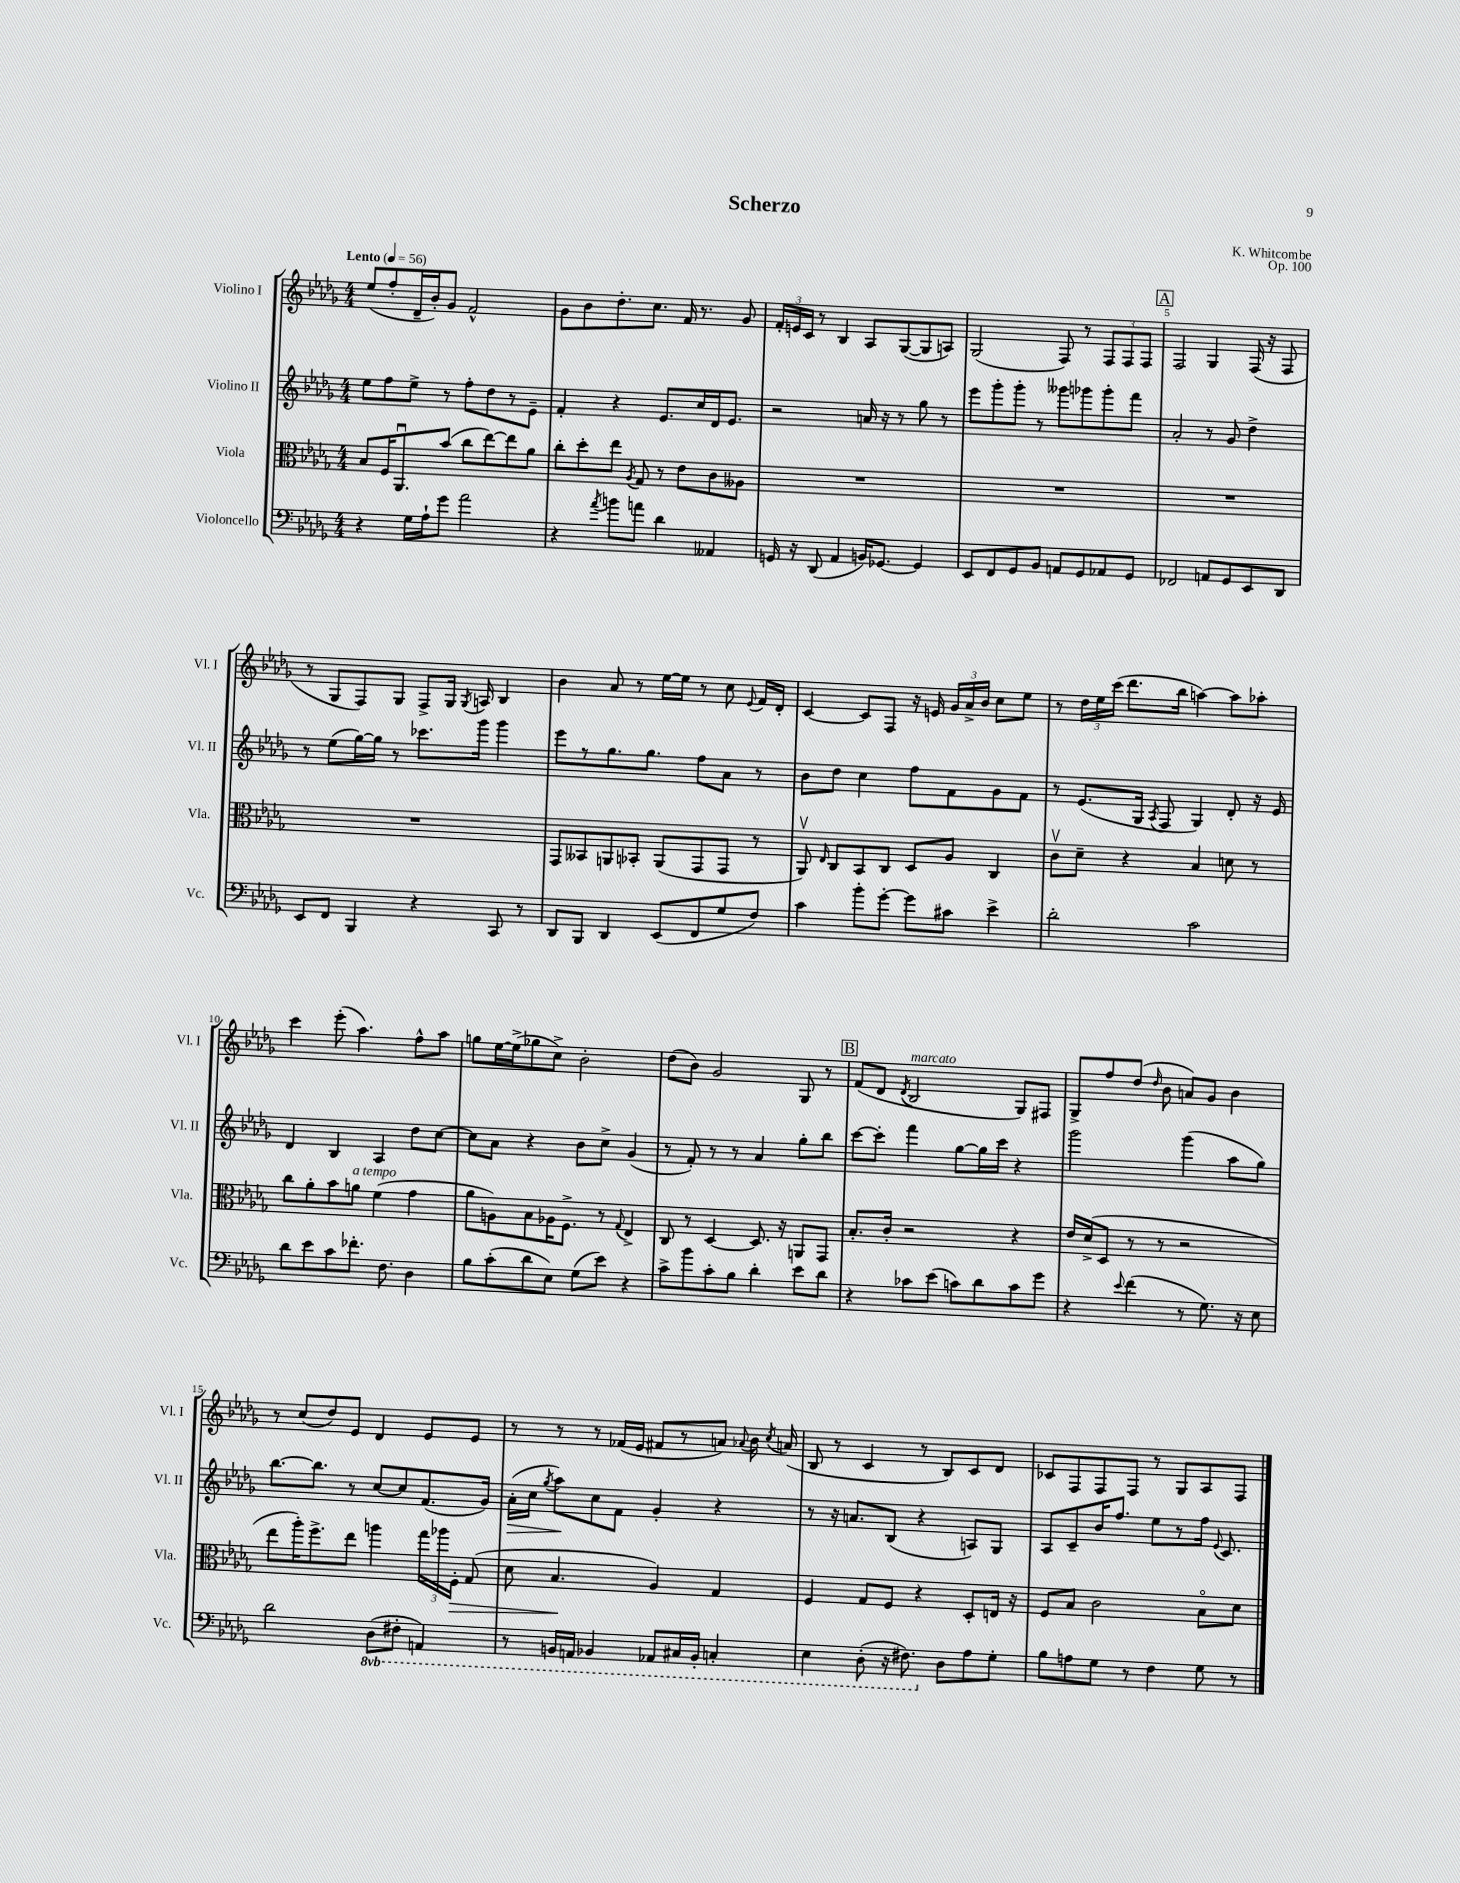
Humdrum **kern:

**kern	**kern	**dynam	**kern	**dynam	**kern
*part4	*part3	*part3	*part2	*part2	*part1
*staff4	*staff3	*staff3	*staff2	*staff2	*staff1
*I"Violoncello	*I"Viola	*	*I"Violino II	*	*I"Violino I
*I'Vc.	*I'Vla.	*	*I'Vl. II	*	*I'Vl. I
*clefF4	*clefC3	*	*clefG2	*	*clefG2
*k[b-e-a-d-g-]	*k[b-e-a-d-g-]	*	*k[b-e-a-d-g-]	*	*k[b-e-a-d-g-]
*M4/4	*M4/4	*	*M4/4	*	*M4/4
*MM56	*MM56	*	*MM56	*	*MM56
=1	=1	=1	=1	=1	=1
!	!	!	!	!	!LO:TX:a:B:t=Lento
4r	8B-/L	.	8ee-\L	.	(8ee-/L
.	16F/K	.	8ff\	.	8ff'/
.	8.AA-u/	.	.	.	.
16G-\LL	.	.	8ee-^\J	.	16d-~/L
16A-`\J	.	.	.	.	16b-'/J)
8g-\J	(8b-/J	.	8r	.	8g-/J
2a-\	8cc\L	.	8ff'\L	.	2f^^/
.	[8ee-\)	.	8dd-\	.	.
.	8ee-\]	.	8r	.	.
.	8a-\J	.	8e-~\J	.	.
=2	=2	=2	=2	=2	=2
4r	8cc'\L	.	4f'/	.	8g-\L
.	8dd-'\	.	.	.	8b-\
8qa-/	.	.	.	.	.
8bn\L	8ee-\J	.	4r	.	8.dd-'\
.	8qA-/	.	.	.	.
8an\J	8G-/	.	.	.	.
.	.	.	.	.	8.cc\J
4d-\	8r	.	8.e-/L	.	.
.	8e-\L	.	.	.	16f/
.	.	.	16cc/L	.	8.r
4AA--X/	8c\	.	16d-/J	.	.
.	.	.	8.e-/J	.	.
.	8A--X\J	.	.	.	8g-/
=3	=3	=3	=3	=3	=3
16GGn/	1r	.	2r	.	24f'/LL
.	.	.	.	.	24en/
16r	.	.	.	.	.
.	.	.	.	.	24c/JJ
(8DD-/	.	.	.	.	8r
4AA-/	.	.	.	.	4B-/
16BBn/KL)	.	.	16an/	.	8A-/L
[8.GG-X/J	.	.	16r	.	.
.	.	.	8r	.	([8G-/
4GG-/]	.	.	8gg-\	.	8G-/]
.	.	.	8r	.	8An/J)
=4	=4	=4	=4	=4	=4
8EE-/L	1r	.	8eee-\L	.	(2G-/
8FF/	.	.	8ggg-'\	.	.
8GG-/	.	.	8ggg-'\J	.	.
8BB-/J	.	.	8r	.	.
8AAn/L	.	.	8ggg--X\L	.	8F/)
8GG-/	.	.	8ggg-X\	.	8r
8AA-X/	.	.	8ggg-'\	.	12F/L
.	.	.	.	.	12F/
8GG-/J	.	.	8fff\J	.	.
.	.	.	.	.	12F/J
!!LO:REH:place=s1:t=A
=5	=5	=5	=5	=5	=5
2FF-X/	1r	.	2a-'/	.	2F/
8AAn/L	.	.	8r	.	4G-/
8GG-/	.	.	8g-/	.	.
8EE-/	.	.	4dd-^\	.	(16F/
.	.	.	.	.	16r
8DD-/J	.	.	.	.	8F/
!!LO:LB:g=z
=6	=6	=6	=6	=6	=6
8EE-/L	1r	.	8r	.	8r
8FF/J	.	.	(8ee-\L	.	8G-/L
4BBB-/	.	.	[16gg-\L)	.	8F/)
.	.	.	16gg-\JJ]	.	.
.	.	.	8r	.	8G-/J
4r	.	.	8.ccc-X\L	.	8F^/L
.	.	.	.	.	16G-/Jk
.	.	.	.	.	8qG-/
.	.	.	16ggg-\Jk	.	16An/
8CC/	.	.	4ggg-\	.	4B-/
8r	.	.	.	.	.
=7	=7	=7	=7	=7	=7
8DD-/L	8GG-/L	.	8eee-\L	.	4b-\
8BBB-/J	8BB--X/	.	8r	.	.
4DD-/	8AAn/	.	8.gg-\	.	8a-/
.	8BB-X'/J	.	.	.	8r
.	.	.	8.gg-\J	.	.
(8EE-/L	(8AA/L	.	.	.	[16ee-\LL
.	.	.	.	.	16ee-\JJ]
8FF/	8GG-/	.	8ff\L	.	8r
8G-/	8GG-/J	.	8a-\J	.	8cc\
.	.	.	.	.	8qqe-/
8F/J)	8r	.	8r	.	16f/LL
.	.	.	.	.	16d-'/JJ
=8	=8	=8	=8	=8	=8
4c\	8AA-v/)	.	8b-\L	.	[4c/
.	16qqE-/	.	.	.	.
.	8C/L	.	8dd-\J	.	.
8b-'\L	8BB-/	.	4cc\	.	8c/L]
[8g-'\J	8C/J	.	.	.	8F/J
8g-\L]	8D-/L	.	8ff\L	.	16r
.	.	.	.	.	16en/
8c#X\J	8A-/J	.	8f\	.	24g-/LL
.	.	.	.	.	24a-^/
.	.	.	.	.	24b-/JJ
4e-^\	4C/	.	8g-\	.	8cc\L
.	.	.	8f\J	.	8ee-\J
=9	=9	=9	=9	=9	=9
2d-'\	8cv\L	.	8r	.	8r
.	8d-~\J	.	(8.e-/L	.	24dd-\LL
.	.	.	.	.	24ee-\
.	.	.	.	.	(24ccc\JJ
.	4r	.	.	.	8.ddd-\L
.	.	.	16G-/Jk	.	.
.	.	.	8qA-/	.	.
.	.	.	8F/	.	.
.	.	.	.	.	16bb-\Jk
2c\	4B-/	.	4G-/)	.	[4aan\)
.	8dn\	.	8d-'/	.	8aa\L]
.	8r	.	16r	.	8aa-X'\J
.	.	.	16e-/	.	.
!!LO:LB:g=z
=10	=10	=10	=10	=10	=10
8d-\L	8cc\L	.	4d-/	.	4ccc\
8e-\	8a-'\	.	.	.	.
8c\	8b-\	.	4B-/	.	(8eee-'\
!	!LO:TX:a:i:t=a tempo	!	!	!	!
8.f-X'\J	8an\J	.	.	.	4.aa-\)
.	(4f\	.	4A-/	.	.
8.F\	.	.	.	.	.
4D-\	4g-\	.	8dd-\L	.	8ff^^\L
.	.	.	[8cc\J	.	8aa-\J
=11	=11	=11	=11	=11	=11
8B-\L	8a-\L	.	8cc\L]	.	8ggn\L
(8c'\	8An\)	.	8a-\J	.	[16ee-\L
.	.	.	.	.	(16ee-^\J]
8d-\	8B-\	.	4r	.	8gg-X\
8E-\J)	16A-X\K	.	.	.	8cc^\J)
.	8.F^\J	.	.	.	.
(8G-\L	.	.	8b-\L	.	2b-'\
8e-\J)	8r	.	8cc^\J	.	.
.	8qqG-/	.	.	.	.
4r	4E-^/	.	(4g-/	.	.
=12	=12	=12	=12	=12	=12
8c^\L	8C/	.	8r	.	(8dd-\L
8b-\	8r	.	8f'/)	.	8b-\J)
8c'\	[4D-/	.	8r	.	2g-/
8B-\J	.	.	8r	.	.
4d-'\	8.D-/]	.	4a-/	.	.
.	16r	.	.	.	.
8e-\L	8AAn/L	.	8gg-'\L	.	8G-/
8d-\J	8GG-/J	.	8bb-\J	.	8r
!!LO:REH:place=s1:t=B
=13	=13	=13	=13	=13	=13
4r	8.B-'/L	.	[8ccc\L	.	(8f/L
.	.	.	8ccc'\J]	.	8d-/J
.	16c'/Jk	.	.	.	.
.	.	.	.	.	8qd-/
!	!	!	!	!	!LO:TX:a:i:t=marcato
8c-X\L	2r	.	4fff\	.	2B-/
(8e-\J	.	.	.	.	.
8cn\L)	.	.	[8gg-\L	.	.
8d-\	.	.	16gg-\L]	.	.
.	.	.	16ccc\JJ	.	.
8c\	4r	.	4r	.	8G-/L)
8g-\J	.	.	.	.	8F#X/J
=14	=14	=14	=14	=14	=14
4r	16e-/LL	.	2ggg-\	.	8G-^/L
.	(16d-^/J	.	.	.	.
.	8D-/J	.	.	.	8ff/
8qqe-/	.	.	.	.	.
(4f\	8r	.	.	.	(8dd-/J
.	.	.	.	.	16qqdd-/
.	8r	.	.	.	8b-\
8r	2r	.	(4ggg-\	.	8an/L)
8.G-\)	.	.	.	.	8g-/J
.	.	.	8aa-\L	.	4b-\
16r	.	.	.	.	.
8E-\	.	.	8gg-\J)	.	.
!!LO:LB:g=z
=15	=15	=15	=15	=15	=15
2d-\	8ee-\L	.	[8.bb-\L	.	8r
.	16aa-'\K)	.	.	.	(8cc/L
.	8.ff^\	.	8.bb-\J]	.	.
.	.	.	.	.	8dd-/)
.	8ee-\J	.	8r	.	8e-/J
*8ba	*	*	*	*	*
(8DD-\L	4aan\	.	[8cc/L	.	4d-/
8FF#X'\J	.	.	8cc/]	.	.
4AAAn/)	24gg-\LL	.	(8.f/	.	8e-/L
.	24aa-X\	.	.	.	.
!	!	!LO:HP:b	!	!	!
.	24F'\JJ	>	.	.	.
.	(8G-/	.	.	.	8e-/J
.	.	.	16g-/Jk)	.	.
=16	=16	=16	=16	=16	=16
!	!	!	!	!LO:HP:b	!
8r	8d-\	.	(16a-'\LL	>	8r
.	.	.	16cc\JJ	.	.
.	.	.	8qgg-/	.	.
16BBBn/LL	4.B-/	.	8aa-\L)	.	8r
16AAAn/JJ	.	.	.	.	.
4BBB-X/	.	.	8cc\	]	8r
.	.	.	8f\J	.	(16f-X/LL
.	.	.	.	.	16e-/JJ
8AAA-X/L	4A-/)	]	4g-'/	.	8f#X/L
16CC#X/L	.	.	.	.	8r
16BBB-'/JJ	.	.	.	.	.
4CCn'/	4G-/	.	4r	.	8an/J)
.	.	.	.	.	8qqa-X/
.	.	.	.	.	16b-\
.	.	.	.	.	8qcc/
.	.	.	.	.	(16an/
=17	=17	=17	=17	=17	=17
4EE-\	4F/	.	8r	.	8B-/
.	.	.	16r	.	8r
.	.	.	8.an/L	.	.
(8DD-'\	8G-/L	.	.	.	4c/
16r	8F/J	.	(8B-/J	.	.
8.FF#X\)	.	.	.	.	.
.	4r	.	4r	.	8r
*X8ba	*	*	*	*	*
8D-\L	.	.	.	.	8B-/L)
8A-\	8D-'/L	.	8An/L)	.	8c/
8G-'\J	16En/Jk	.	8G-/J	.	8d-/J
.	16r	.	.	.	.
=18	=18	=18	=18	=18	=18
8B-\L	8F/L	.	8A-/L	.	8c-X/L
8An\	8B-/J	.	8c~/	.	8F/
8G-\J	2c\	.	16b-/K	.	8F/
.	.	.	8.ff/J	.	.
8r	.	.	.	.	8F/J
4F\	.	.	8ee-\L	.	8r
.	.	.	8r	.	8G-/L
8G-\	8B-\L	.	16ff\Jk	.	8A-/
.	.	.	8qqe-/	.	.
.	.	.	8.c/	.	.
8r	8d-\J	.	.	.	8F/J
==	==	==	==	==	==
*-	*-	*-	*-	*-	*-
